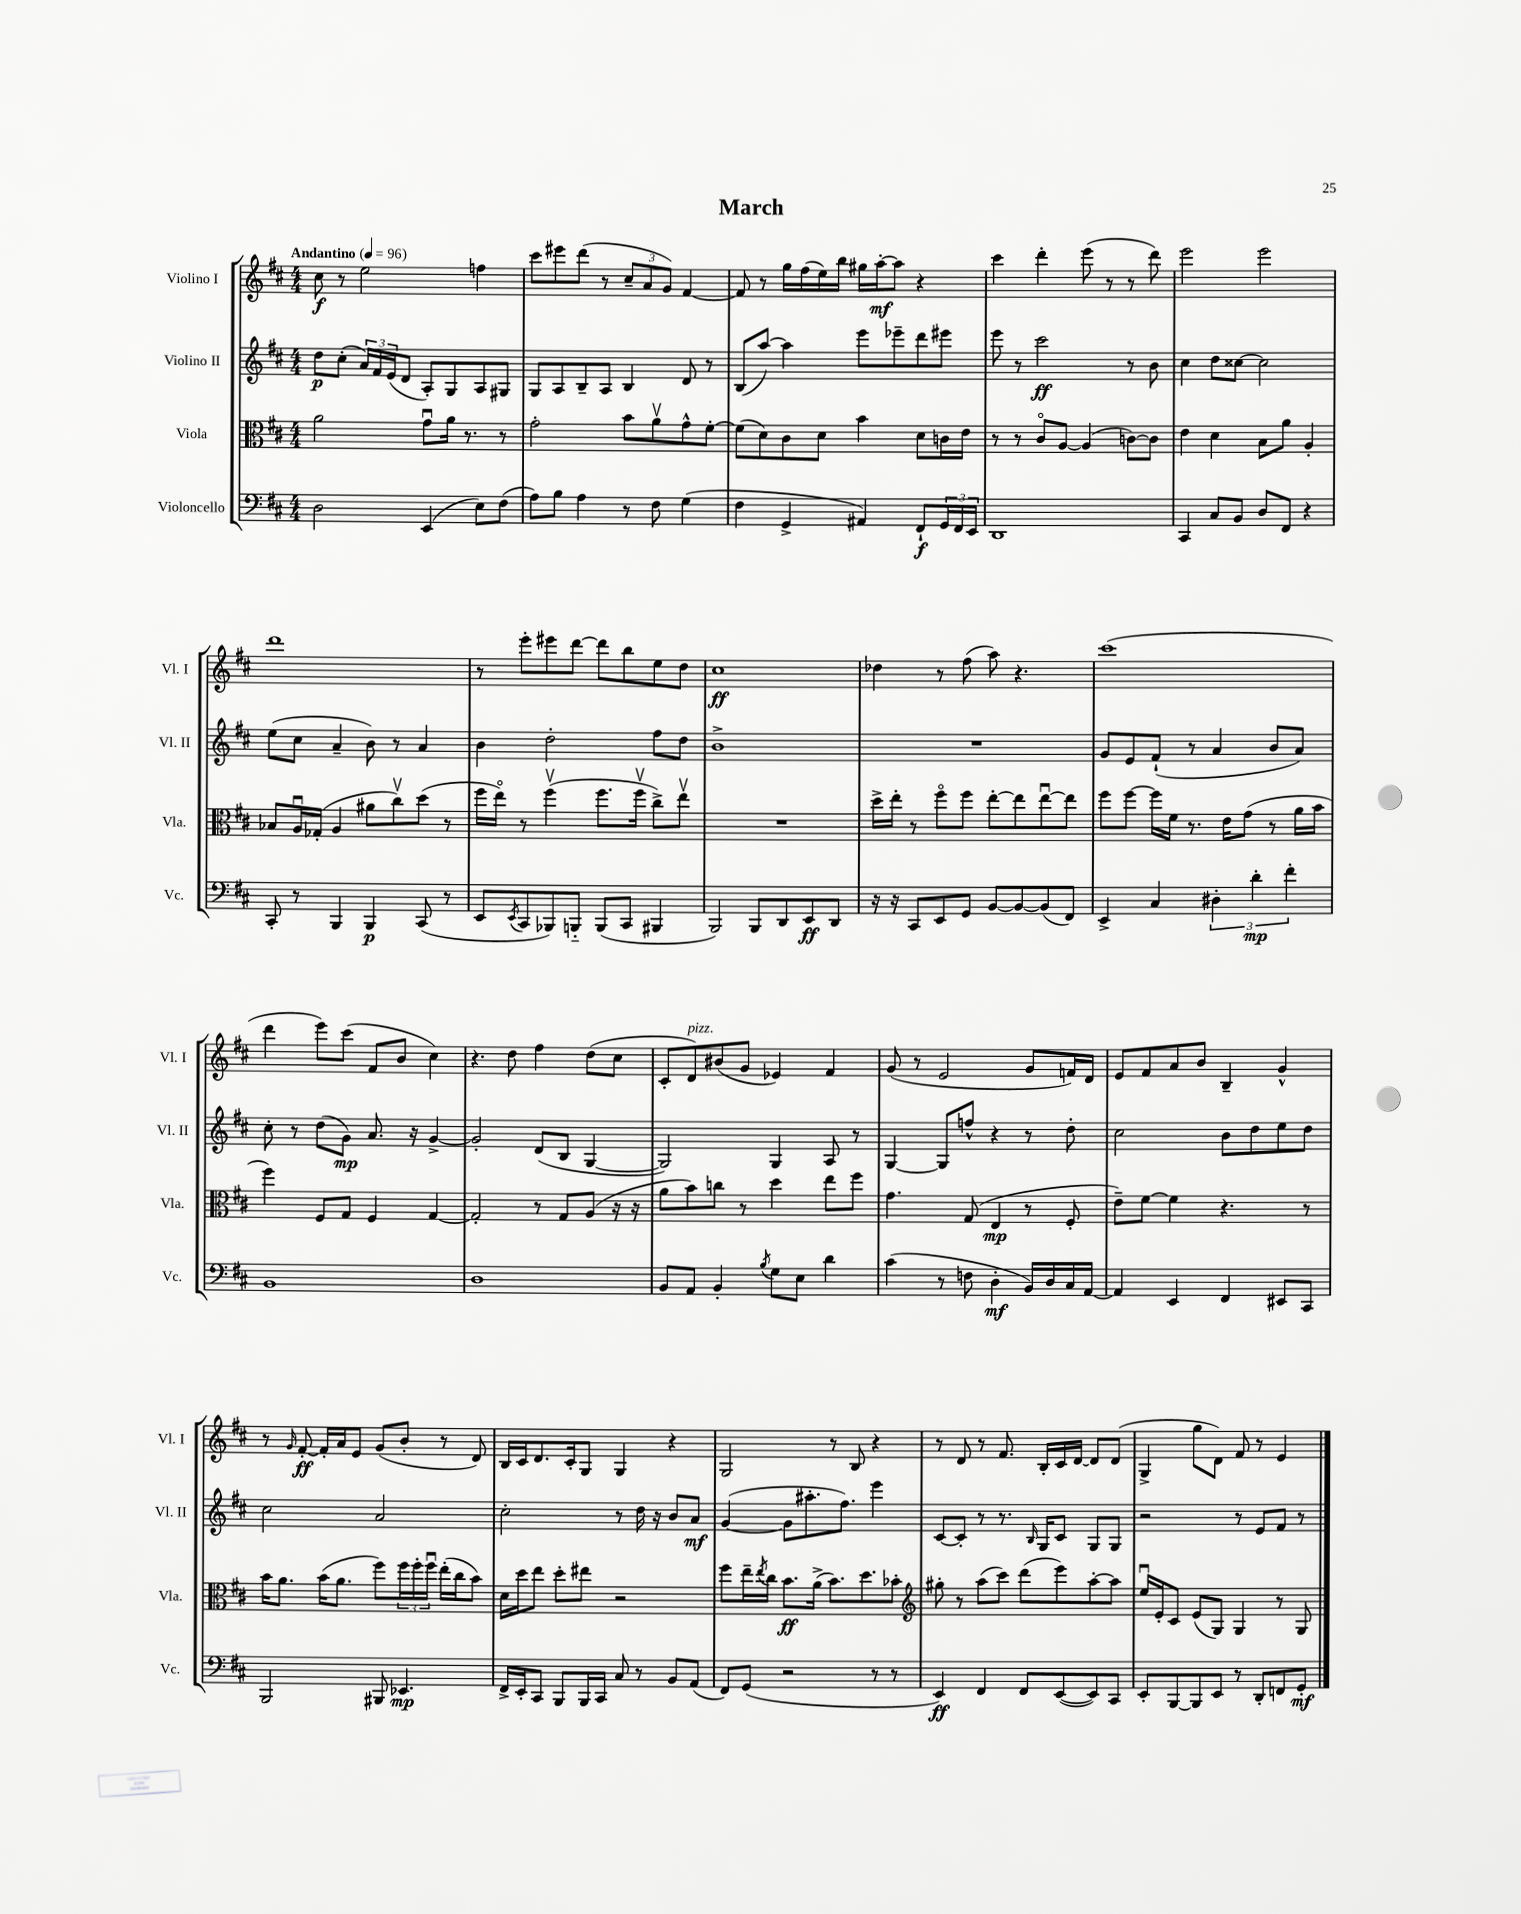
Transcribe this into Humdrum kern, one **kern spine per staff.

**kern	**kern	**kern	**kern
*staff4	*staff3	*staff2	*staff1
*clefF4	*clefC3	*clefG2	*clefG2
*k[f#c#]	*k[f#c#]	*k[f#c#]	*k[f#c#]
*M4/4	*M4/4	*M4/4	*M4/4
*MM96	*MM96	*MM96	*MM96
2D	2a	8dd	8cc#
.	.	(8cc#'	8r
.	.	24a)	2ee
.	.	24f#	.
.	.	(24e	.
.	.	8d	.
(4EE	8gu	8A')	.
.	16a	8G	.
.	8.r	.	.
8E)	.	8A	4ff
(8F#	8r	8G#	.
=	=	=	=
8A)	2g'	8G	8ccc#
8B	.	8A	8eee#
4A	.	8B~	(8ddd
.	.	8A	8r
8r	8b	4B	12cc#~
.	.	.	12a
8F#	8av	.	.
.	.	.	12g)
(4G	8g^^	8d	[4f#
.	[8f#'	8r	.
=	=	=	=
4F#	(8f#]	(8B	8f#]
.	8d)	[8aa)	8r
4GG^	8c#	4aa]	16gg
.	.	.	(16ff#
.	8d	.	16ee)
.	.	.	16bb
4AA#)	4b	8eee	16gg#
.	.	.	[16aa'
.	.	8eee-~	8aa]
8FF#`	8d	8ddd	4r
24GG	16c	8eee#	.
24FF#	.	.	.
.	16e	.	.
24EE	.	.	.
=	=	=	=
1DD	8r	8eee	4ccc#
.	8r	8r	.
.	8c#o	2ccc#	4ddd'
.	[8A	.	.
.	(4A]	.	(8eee
.	.	.	8r
.	[8c)	8r	8r
.	8c]	8b	8ddd)
=	=	=	=
4CC#	4e	4cc#	2eee
8C#	4d	8dd	.
8BB	.	[8cc##	.
8D	8B	2cc##]	2eee
8FF#	8a	.	.
4r	4A'	.	.
=	=	=	=
8CC#'	8B-	(8ee	1ddd
8r	16Au	8cc#	.
.	(16G-'	.	.
4BBB	4A	4a~	.
4BBB	8a#	8b)	.
.	8cc#v)	8r	.
(8CC#	(8dd	4a	.
8r	8r	.	.
=	=	=	=
8EE	16ff#	4b	8r
.	16eeo)	.	.
8qEE	.	.	.
8CC#	8r	.	8eee'
8BBB-)	(4ff#v	2dd'	8eee#
8BBB'~	.	.	[8ddd
(8BBB	8.ff#	.	8ddd]
8CC#	.	.	8bb
.	16ff#v	.	.
4BBB#	8cc#^)	8ff#	8ee
.	8eev	8dd	8dd
=	=	=	=
2BBB)	1r	1b^	1cc#
8BBB	.	.	.
8DD	.	.	.
8EE	.	.	.
8DD	.	.	.
=	=	=	=
16r	16dd^	1r	4dd-
16r	16ee'	.	.
8CC#	8r	.	.
8EE	8ff#o	.	8r
8GG	8ff#	.	(8ff#
[8BB	[8ee'	.	8aa)
8BB_	8ee]	.	4.r
(8BB]	[8eeu	.	.
8FF#)	8ee]	.	.
=	=	=	=
4EE^	8ff#	8g	(1ccc#
.	[8ff#	8e	.
4C#	16ff#]	(8f#`	.
.	16f#	.	.
.	8.r	8r	.
6D#'	.	4a	.
.	16e	.	.
.	(8g	.	.
6d'	.	.	.
.	8r	8b	.
6f#'	.	.	.
.	16a	8a)	.
.	16b	.	.
=	=	=	=
1BB	4ff#)	8cc#'	4ddd
.	.	8r	.
.	8F#	(8dd	8eee)
.	8G	8g)	(8ccc#
.	4F#	8.a	8f#
.	.	.	8b
.	.	16r	.
.	[4G	[4g^	4cc#)
=	=	=	=
1D	2G']	2g']	4.r
.	.	.	8dd
.	8r	(8d	4ff#
.	8G	8B	.
.	(8A	[4G	(8dd
.	16r	.	8cc#
.	16r	.	.
=	=	=	=
8BB	8a	2G])	8c#'
8AA	8b)	.	8d)
4BB'	8cc	.	(8b#
.	8r	.	8g
8qB	.	.	.
8G	4dd	4G	4e-)
8E	.	.	.
4d	8ee	8A	4f#
.	8ff#	8r	.
=	=	=	=
(4c#	4.g	[4G	(8g
.	.	.	8r
8r	.	8G]	2e
8F	(8G	8ff^^	.
4D'	4E	4r	.
16BB)	8r	8r	8g
16D	.	.	.
16C#	8F#'	8dd'	16f)
[16AA	.	.	16d
=	=	=	=
4AA]	8e~)	2cc#	8e
.	[8f#	.	8f#
4EE	4f#]	.	8a
.	.	.	8b
4FF#	4.r	8b	4B~
.	.	8dd	.
8EE#	.	8ee	4g^^
8CC#	8r	8dd	.
=	=	=	=
2BBB	16b	2cc#	8r
.	8.a	.	.
.	.	.	16qqg
.	.	.	[8f#'
.	(16b	.	16f#']
.	8.a	.	16a
.	.	.	8e
8BBB#	8ff#)	2a	(8g
4.EE-	24ff#	.	8b'
.	24ff#'	.	.
.	24ff#u	.	.
.	(16ee'	.	8r
.	16cc#	.	.
.	8b)	.	8d)
=	=	=	=
16FF#^	16d	2cc#'	16B
16EE'	16dd	.	16c#
8CC#	8ee	.	8.d
8BBB	8dd'	.	.
.	.	.	16c#'
16BBB	8ee#	.	8G
16CC#	.	.	.
8C#	2r	8r	4G
8r	.	16dd	.
.	.	16r	.
8BB	.	8b	4r
(8AA	.	8a	.
=	=	=	=
8FF#)	8ff#	([4g	2G
(8GG	16ee~	.	.
.	8qee	.	.
.	16cc#	.	.
2r	8.b	8g]	.
.	.	8.aa#'	.
.	(16a^	.	.
.	8.b)	.	8r
.	.	8.ff#)	.
.	.	.	8B
.	8.dd	.	.
8r	.	4eee	4r
8r	8b-'	.	.
=	=	=	=
*	*clefG2	*	*
4EE)	8gg#'	[8c#	8r
.	8r	8c#']	8d
4FF#	(8aa	8r	8r
.	8ccc#)	8.r	8.f#
8FF#	(8ddd	.	.
.	.	16qqB	.
.	.	16G	16B'
([8EE	8eee)	8c#	16c#
.	.	.	[16d
8EE])	[8aa'	8G	8d]
8CC#	8aa]	8G	(8d
=	=	=	=
8EE'	16eeu	2r	4G^
.	16e'	.	.
[8BBB	8c#	.	.
8BBB]	(8e	.	8gg
8EE	8G)	.	8d)
8r	4G	8r	8f#
8DD'	.	8e	8r
8FF	8r	8f#	4e
8GG'	8G	8r	.
==	==	==	==
*-	*-	*-	*-
